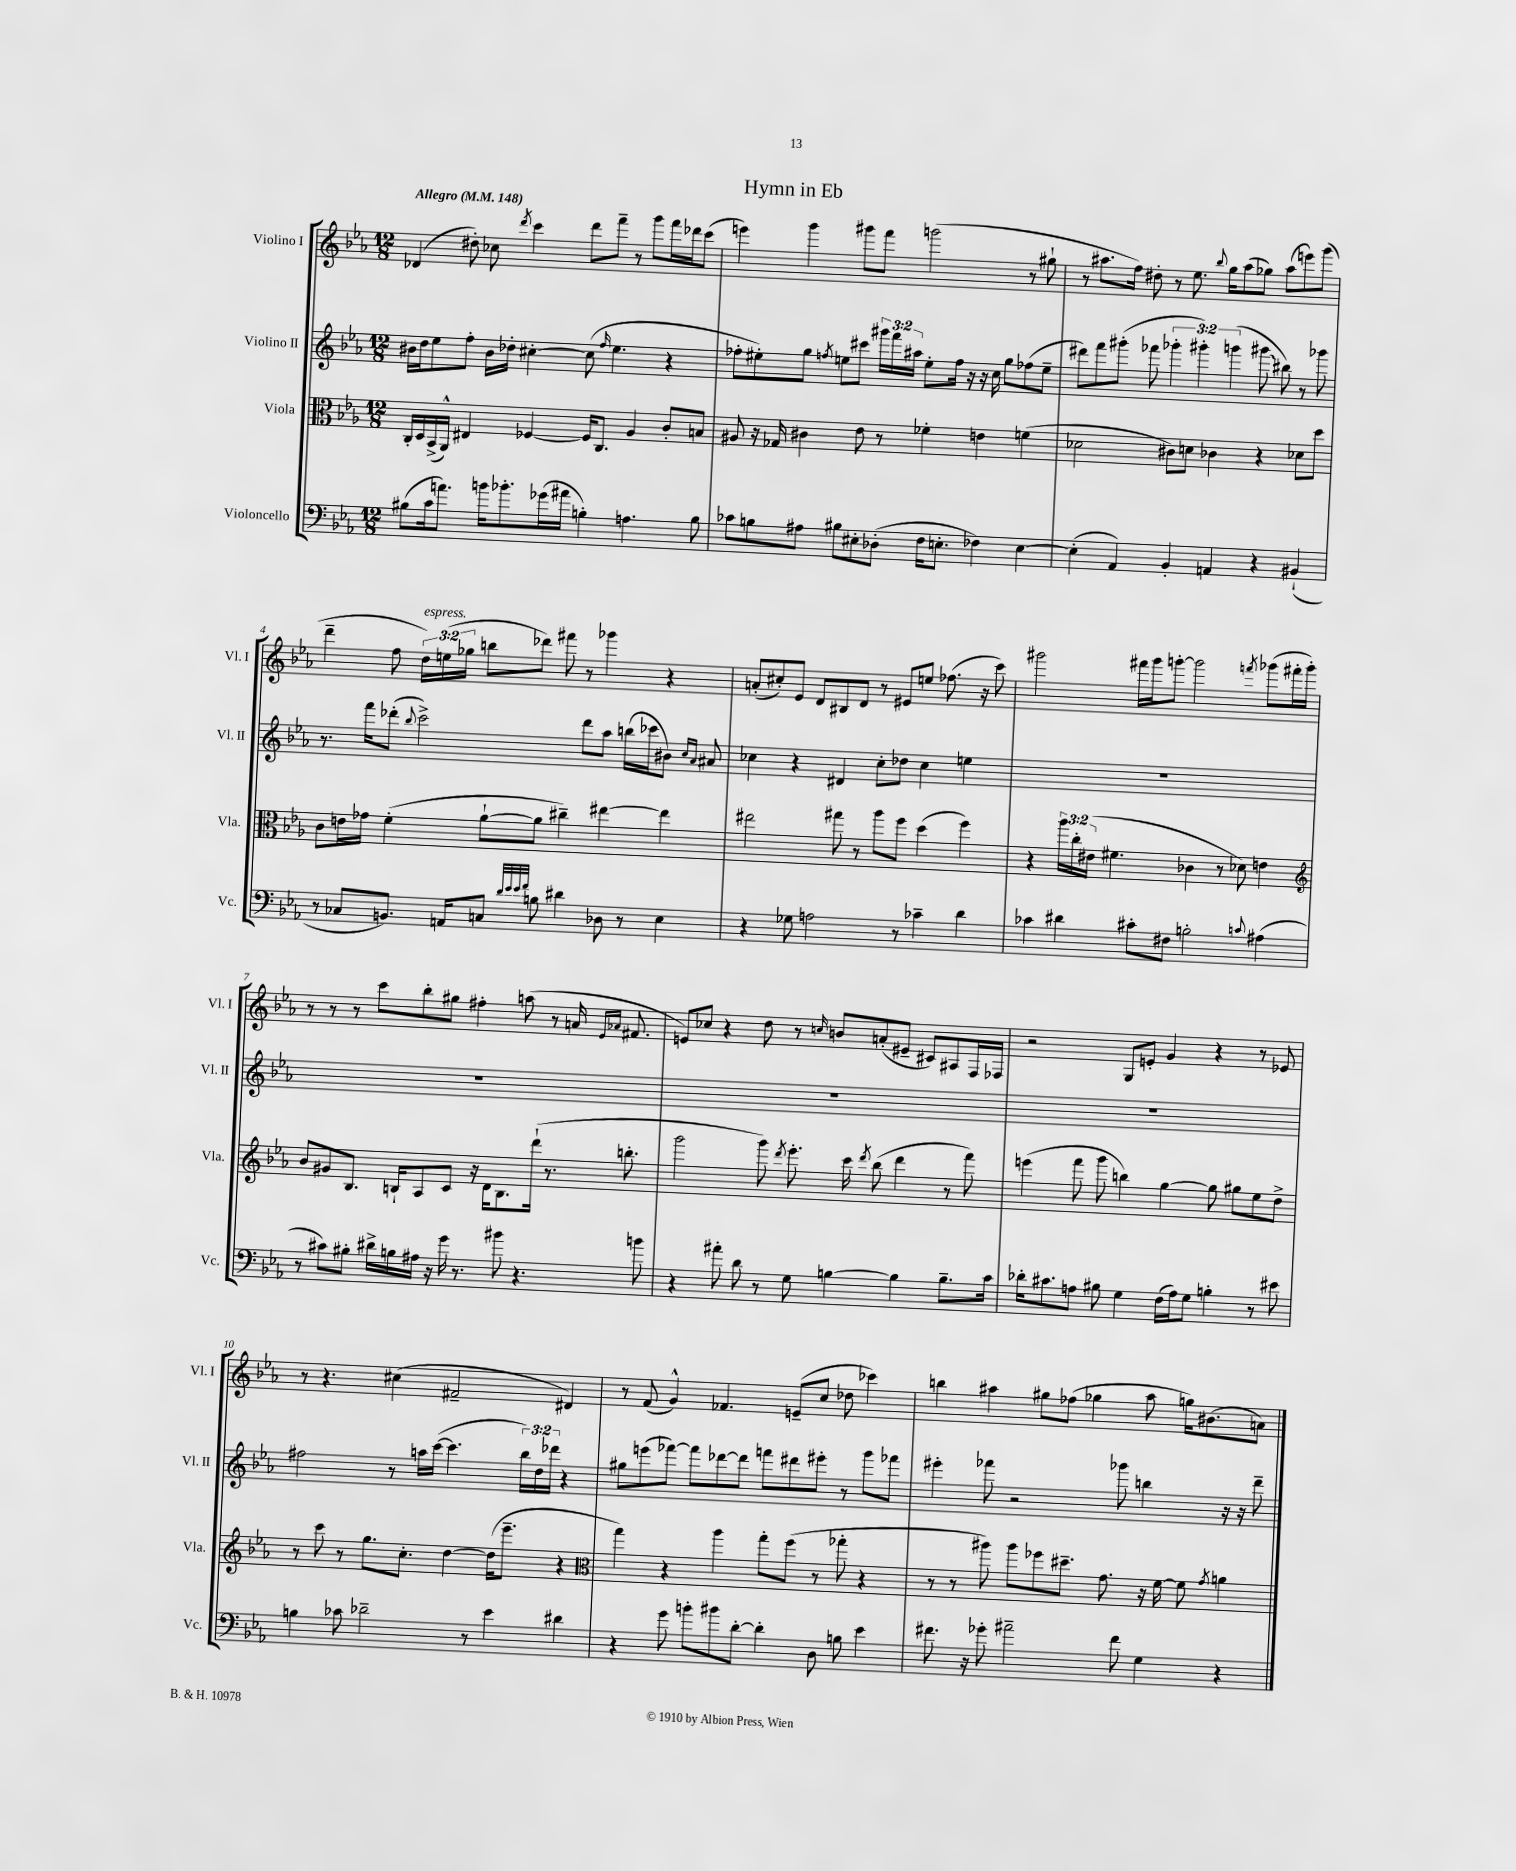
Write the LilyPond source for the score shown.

\header { title = "Hymn in Eb" }
<<
\new StaffGroup <<
\new Staff = "s0" \with { instrumentName = "Violino I" shortInstrumentName = "Vl. I" } {
    \clef treble \key ees \major \numericTimeSignature \time 12/8 \override Staff.TupletNumber.text = #tuplet-number::calc-fraction-text \tempo "Allegro" 4 = 148
    \autoBeamOff des'4( dis''8-.) ces''8 \acciaccatura { d'''8 } c'''4 d'''8[ f'''8]-- r8 g'''8[ f'''16 des'''16 c'''8]( |
    e'''4) g'''4 gis'''8[ f'''8] g'''2( r8 gis''8-! |
    r8 ais''8.[ f''16]) dis''8-. r8 ees''8. \appoggiatura { bes''8 } g''16[ ais''8( ges''8]) ais''8[( e'''8) g'''8]( |
    d'''4-- f''8 \tuplet 3/2 { d''16[^\markup { \italic "espress." }) e''16( ges''16] } b''8[ des'''8]) fis'''8 r8 ges'''4 r4 |
    a'8[-.( cis''8-.) ees'8] d'8[ bis8 d'8] r8 eis'8[ e''8] fes''8.( r16 c'''8) |
    gis'''2 fis'''16[ gis'''16 g'''8]~-. g'''2 \acciaccatura { f'''8 } ges'''8[( fis'''16-. ges'''16]-.) |
    r8 r8 r8 c'''8[ bes''8-. gis''8] fis''4-. a''8( r8 a'16 \grace { ees'16[ aes'16] } fis'8. |
    e'8[) ces''8] r4 d''8 r8 \grace { c''16 } b'8[ a'8-.( eis'8]-- cis'8[) ais8 f16 fes16] |
    r2 g8[ e'8]-. g'4 r4 r8 ees'8 |
    r8 r4. cis''4( fis'2-- dis'4) |
    r8 f'8( g'4-^) fes'4. e'8[--( c''8] des''8 ces'''4) |
    b''4 ais''4 gis''8[ fes''8]( ges''4 ais''8 g''16[) bis'8.( a'8]) \bar "|." |
}
\new Staff = "s1" \with { instrumentName = "Violino II" shortInstrumentName = "Vl. II" } {
    \clef treble \key ees \major \numericTimeSignature \time 12/8 \override Staff.TupletNumber.text = #tuplet-number::calc-fraction-text
    \autoBeamOff bis'16[ d''16 ees''8 f''8]-. bis'16[ des''16]-. cis''4~-. cis''8( \grace { f''16 } ees''4. r4 |
    fes''8[-. eis''8-.) g''8] \acciaccatura { f''8 } e''8[ cis'''8] \tuplet 3/2 { gis'''16[ f'''16 ais''16] } e''8[-. f''16] r16 r16 c''16 g''8[ fes''8( e''8]-- |
    dis'''8[) f'''8 gis'''8]-.( fes'''8 \tuplet 3/2 { ges'''4-. gis'''4-.) g'''4( } \once \override Glissando.style = #'zigzag gis'''8\glissando bis''8) r8 ges'''8 |
    r8. f'''16[ des'''8]-.( \appoggiatura { bes''8 } c'''2->) des'''8[ aes''8] b''16[( ces'''16 bis'8]) \grace { c''16[ aes'16] } ais'8 |
    ces''4 r4 dis'4 ces''8[-. des''8] ces''4 e''4 |
    R1. |
    R1. |
    R1. |
    R1. |
    fis''2 r8 a''16[ c'''16]~( c'''4. \tuplet 3/2 { bes''16[) d''16 des'''16] } r4 |
    gis''8[ e'''8( fes'''8]~) fes'''8[ des'''8~ des'''8] f'''8[ dis'''8 eis'''8]-. r8 g'''8[ fes'''8] |
    eis'''4-. fes'''8 r2 ges'''8 b''4 r16 r16 d'''8-- \bar "|." |
}
\new Staff = "s2" \with { instrumentName = "Viola" shortInstrumentName = "Vla." } {
    \clef alto \key ees \major \numericTimeSignature \time 12/8 \override Staff.TupletNumber.text = #tuplet-number::calc-fraction-text
    \autoBeamOff c16[-. d16 bes,16->( aes,16]-^) eis4 fes4~ fes16[ c8.] aes4 c'8[-. b8] |
    ais8 r16 ges16 cis'4 ees'8 r8 fes'4-. e'4 f'4( |
    des'2 cis'8[) d'8] ces'4 r4 des'8[ d''8] |
    c'8[ e'16 ges'16] f'4-.( aes'8[~-! aes'8] cis''4--) eis''4~ eis''4 |
    eis''2 gis''8 r8 aes''8[ f''8] d''4( f''4) |
    r4 \tuplet 3/2 { aes''16[ c''16-. eis'16]( } fis'4. ces'4 r8 des'8) e'4 |
    \clef treble bes'8[ gis'8 bes8.] b16[-! aes8 c'8] r16 d'16[ b8. d'''16]-!( r8. b''8.-. |
    g'''2 g'''8) \acciaccatura { d'''8 } ees'''8.-. c'''16 \acciaccatura { d'''8 } bes''8( d'''4 r8 f'''8) |
    e'''4( f'''8 g'''8 b''4) g''4~ g''8 gis''8[ ees''8 d''8]-> |
    r8 c'''8 r8 g''8.[ c''8.]-. d''4~ d''16[( ees'''8.]-- r4 |
    \clef alto g''4) r4 aes''4 g''8[-. f''8]( r8 ges''8-. r4 |
    r8 r8 ais''8) ais''8[ fes''8 dis''8.]-- g'8. r16 f'16~ f'8 \acciaccatura { g'8 } a'4 \bar "|." |
}
\new Staff = "s3" \with { instrumentName = "Violoncello" shortInstrumentName = "Vc." } {
    \clef bass \key ees \major \numericTimeSignature \time 12/8
    \autoBeamOff bis8[( c'16 a'8.]) b'16[ bes'8.-. ges'16( ais'16] b4-.) a4. b8 |
    ces'8[ b8 ais8] bis8[ eis8-. des8]-.( f16[ e8.]-. fes4) e4~ |
    e4-.( aes,4) bes,4-. a,4 r4 bis,4-!( |
    r8 ces8[ b,8.]) a,16[ c8] \grace { d'32[ ees'32 ees'32 f'32] } b8 dis'4 des8 r8 ees4 |
    r4 ges8 a2 r8 ces'4-- d'4 |
    ces'4 dis'4 cis'8[-. fis8] b2-. \appoggiatura { c'8 } ais4( |
    r8 cis'8[) bis8]-. dis'16[-> b16 ais16] r16 g'16 r8. bis'8 r4. b'8 |
    r4 ais'8-. d'8 r8 g8 b4~ b4 b8.[-- c'16] |
    des'16[-. cis'8. a8] bis8 g4 f16[( a16) g8] b4-. r8 eis'8 |
    b4 ces'8 des'2-- r8 ees'4 dis'4 |
    r4 g'8 b'8[-. bis'8 d'8]~-. d'4-. d8 b8 ees'4 |
    fis'8. r16 ges'8-. ais'2-- fis'8 g4 r4 \bar "|." |
}
>>
>>
